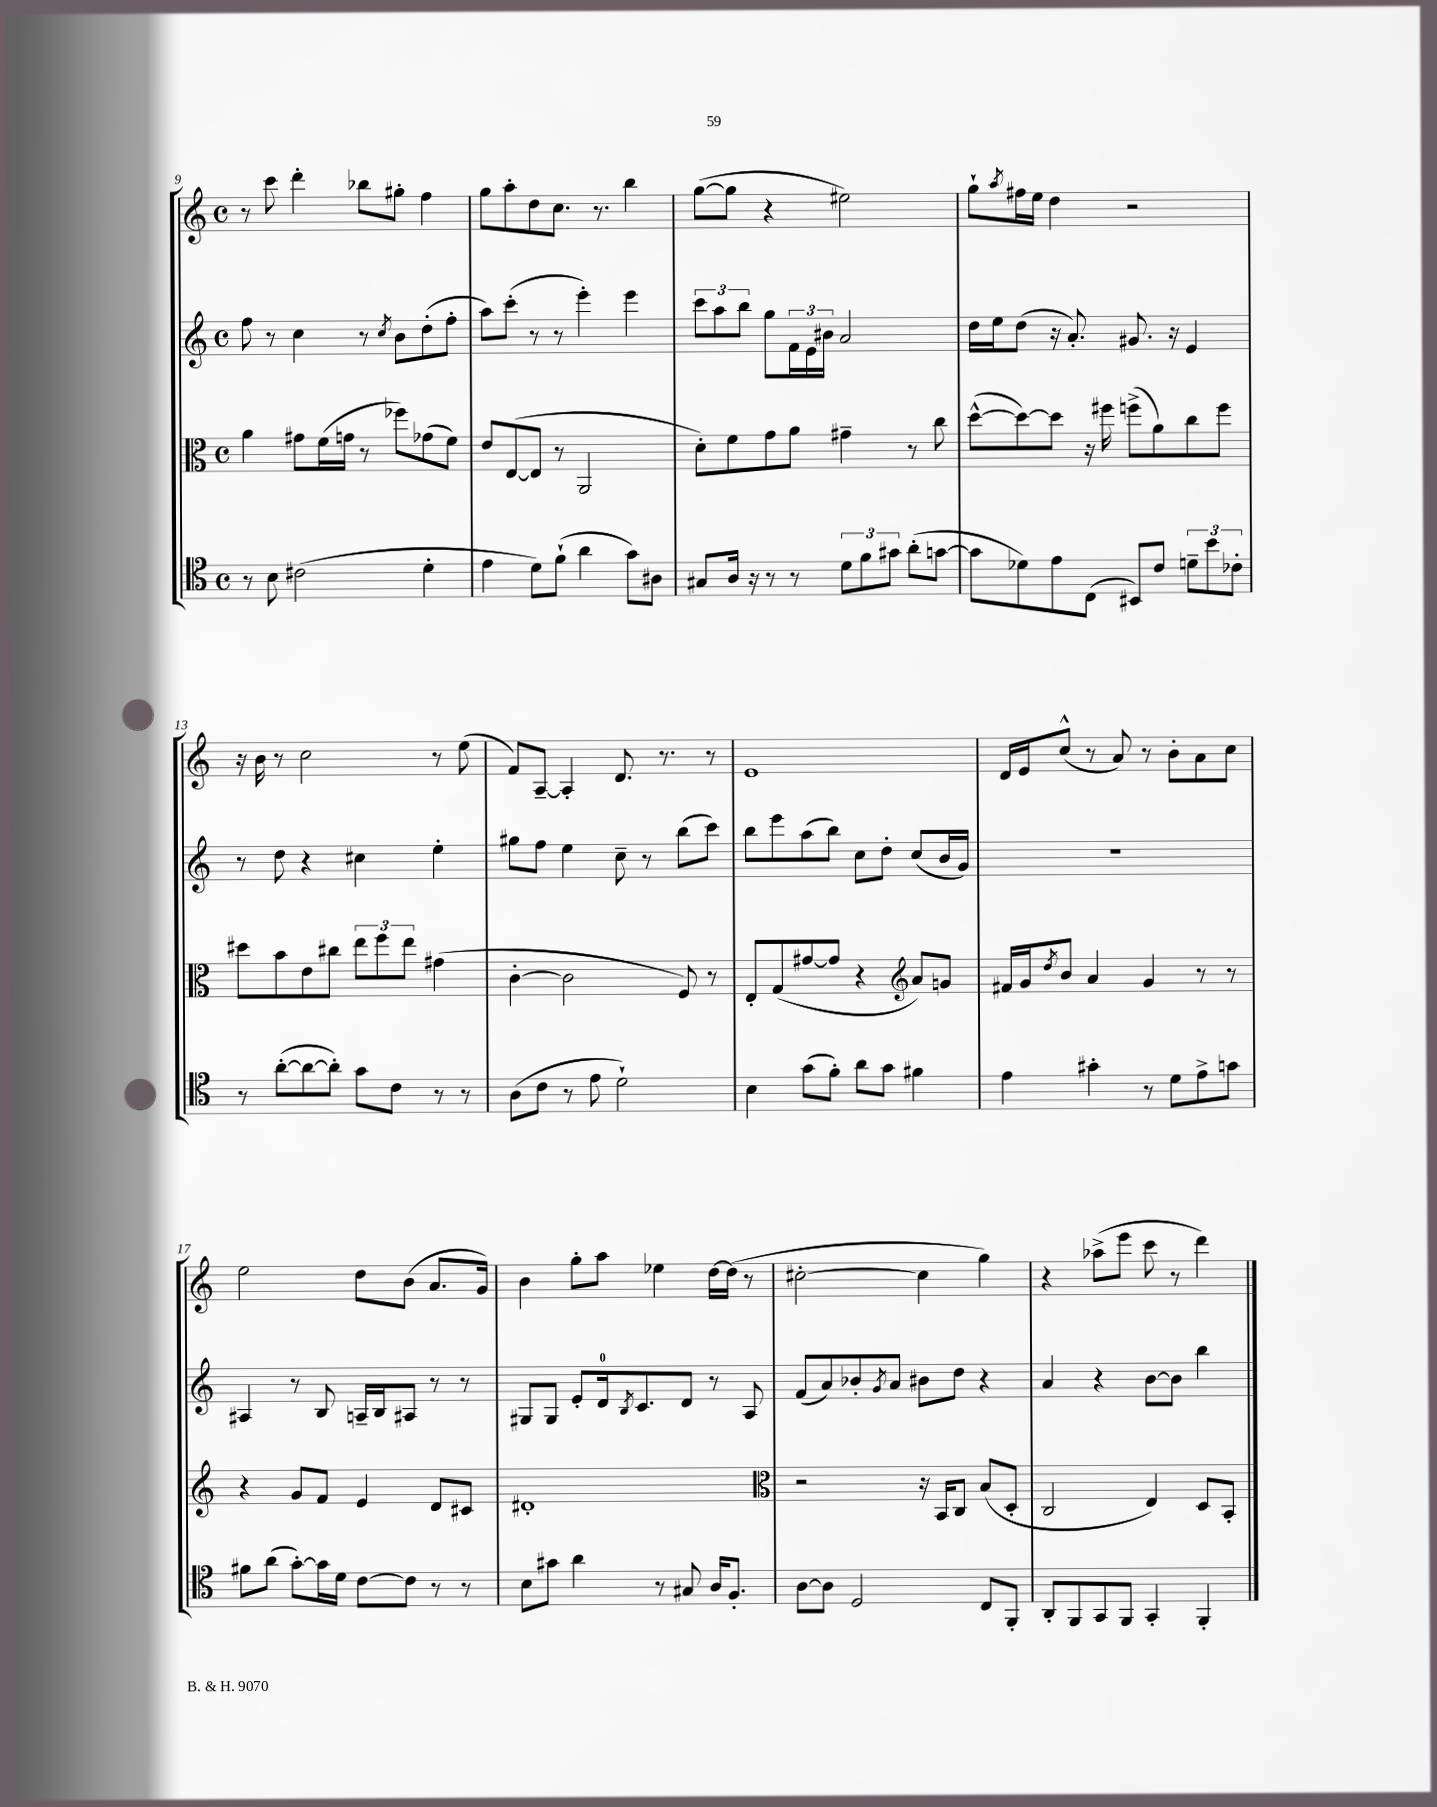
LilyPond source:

<<
\new StaffGroup <<
\new Staff = "s0" {
    \clef treble \key c \major \defaultTimeSignature \time 4/4
    r8 c'''8 d'''4-. bes''8 gis''8-. f''4 |
    g''8 a''8-. d''8 c''8. r8. b''4 |
    g''8~( g''8 r4 eis''2) |
    g''8-! \acciaccatura { a''8 } fis''16 e''16 d''4 r2 |
    r16 b'16 r8 c''2 r8 e''8( |
    f'8) a8~-- a4-. d'8. r8. r8 |
    e'1 |
    d'16 e'16 c''8-^( r8 a'8) r8 b'8-. a'8 c''8 |
    e''2 d''8 b'8( a'8. g'16) |
    b'4 g''8-. a''8 ees''4 d''16~ d''16( r8 |
    cis''2~-. cis''4 g''4) |
    r4 aes''8->( e'''8 c'''8 r8 d'''4) \bar "|." |
}
\new Staff = "s1" {
    \clef treble \key c \major \defaultTimeSignature \time 4/4
    f''8 r8 c''4 r8 \acciaccatura { c''8 } b'8 d''8-.( f''8-. |
    a''8) c'''8-.( r8 r8 e'''4-.) e'''4 |
    \tuplet 3/2 { c'''8 a''8 b''8 } g''8 \tuplet 3/2 { f'16 e'16 bis'16 } a'2 |
    d''16 e''16 d''8( r16 a'8.-.) gis'8. r16 e'4 |
    r8 d''8 r4 cis''4 e''4-. |
    gis''8 f''8 e''4 c''8-- r8 b''8( c'''8) |
    b''8 e'''8 a''8( b''8) c''8 d''8-. c''8( b'16 g'16) |
    R1 |
    ais4 r8 b8 a16-- b16 ais8 r8 r8 |
    gis8 gis8 e'8-. d'16-0 \acciaccatura { b8 } c'8. d'8 r8 a8 |
    f'8( a'8) bes'8-. \acciaccatura { g'8 } a'8 bis'8 d''8 r4 |
    a'4 r4 b'8~ b'8 b''4 \bar "|." |
}
\new Staff = "s2" {
    \clef alto \key c \major \defaultTimeSignature \time 4/4
    a'4 gis'8 f'16( g'16 r8 fes''8) ges'8( f'8) |
    e'8 e8~( e8 r8 a,2 |
    d'8-.) f'8 g'8 a'8 gis'4-- r8 c''8 |
    d''8~-^( d''8~) d''8 r16 fis''16 f''8->( a'8) c''8 f''8 |
    dis''8 b'8 e'8 cis''8 \tuplet 3/2 { e''8 f''8 e''8 } gis'4( |
    c'4~-. c'2 f8) r8 |
    e8-. g8( gis'8~ gis'8 r4 \clef treble a'8) g'8 |
    fis'16 g'16 \acciaccatura { d''8 } b'8 a'4 g'4 r8 r8 |
    r4 g'8 f'8 e'4 d'8 cis'8 |
    dis'1-. |
    \clef alto r2 r16 b,16 c8 b8( d8-. |
    c2 e4) d8 b,8-. \bar "|." |
}
\new Staff = "s3" {
    \clef tenor \key c \major \defaultTimeSignature \time 4/4
    r8 b8 cis'2( d'4-. |
    e'4 d'8) f'8-!( a'4 g'8) ais8 |
    gis8 a16 r16 r8 r8 \tuplet 3/2 { d'8 f'8 gis'8 } a'8-.( g'8~ |
    g'8 des'8) e'8 c8( bis,8) c'8 \tuplet 3/2 { d'8-- b'8 ces'8-. } |
    r8 a'8~-.( a'8~ a'8-.) g'8 c'8 r8 r8 |
    a8( c'8 r8 e'8 d'2-!) |
    b4 g'8( f'8-.) a'8 g'8 fis'4 |
    e'4 gis'4-. r8 d'8 e'8-> g'8 |
    fis'8 a'8( g'8~-.) g'16 d'16 c'8~ c'8 r8 r8 |
    b8 gis'8 a'4 r8 gis8 a16 f8.-. |
    a8~ a8 d2 c8 f,8-. |
    a,8-. f,8 g,8 f,8 g,4-. f,4-. \bar "|." |
}
>>
>>
\layout { \context { \Score currentBarNumber = #9 } }
